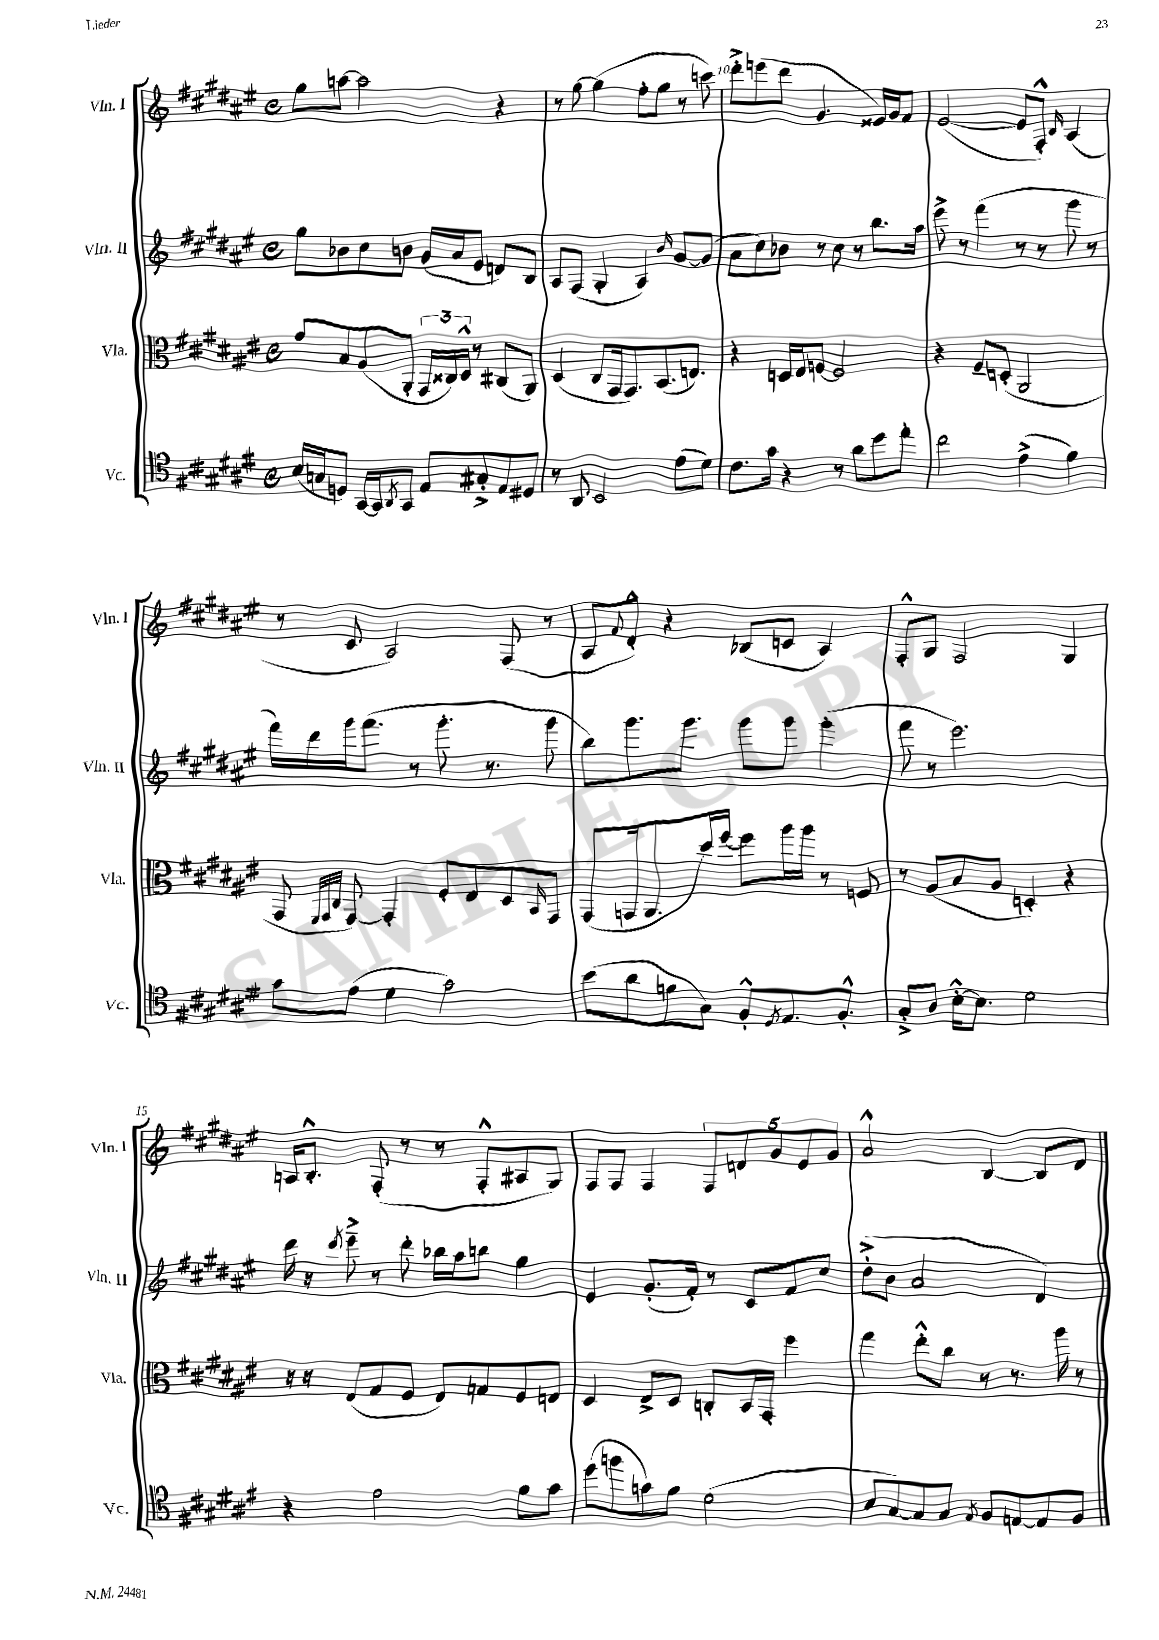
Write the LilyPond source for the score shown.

<<
\new StaffGroup <<
\new Staff = "s0" \with { instrumentName = "Vln. I" shortInstrumentName = "Vln. I" } {
    \clef treble \key fis \major \defaultTimeSignature \time 4/4
    gis''8 a''8~ a''2 r4 |
    r8 gis''8~ gis''4( fis''8-. gis''8 r8 c'''8) |
    dis'''8-.-> e'''8( dis'''8 gis'4. eisis'16) gis'16 fis'8 |
    eis'2~( eis'8 fis8-.-^) \grace { b16 } ais4( |
    r8 cis'8 ais2) fis8( r8 |
    ais8 \appoggiatura { fis'8 } dis'8-.-^) r4 bes8( c'8 ais4) |
    fis8-.-^ gis8 fis2 gis4 |
    a16 b8.-.-^ fis8-.( r8 r8 fis8-.-^ ais8 gis8) |
    fis8 fis8 fis4 \tuplet 5/4 { fis8 d'8 gis'8 eis'8 gis'8 } |
    ais'2-^ b4~ b8 dis'8 \bar "|." |
}
\new Staff = "s1" \with { instrumentName = "Vln. II" shortInstrumentName = "Vln. II" } {
    \clef treble \key fis \major \defaultTimeSignature \time 4/4
    gis''8 bes'8 cis''8 b'8 gis'16( ais'16 eis'8 d'8) b8 |
    ais8 fis8( gis4-. ais4) \grace { b'16 } gis'8~ gis'8( |
    ais'8 cis''8) bes'8 r8 cis''8 r8 b''8. ais''16 |
    eis'''8-> r8 fis'''4( r8 r8 gis'''8 r8 |
    fis'''16) dis'''16 gis'''16 fis'''8.( r8 gis'''8.-. r8. gis'''8 |
    b''8) gis'''8. gis'''8. gis'''8 gis'''8 gis'''4-.( |
    fis'''8 r8 eis'''2.) |
    dis'''16 r16 \acciaccatura { dis'''8 } eis'''8---> r8 dis'''8-. bes''16 ais''16 b''8 gis''4 |
    eis'4 gis'8.-.( fis'16-.) r8 cis'8 fis'8 cis''8 |
    dis''8-.->( b'8 ais'2 dis'4) \bar "|." |
}
\new Staff = "s2" \with { instrumentName = "Vla." shortInstrumentName = "Vla." } {
    \clef alto \key fis \major \defaultTimeSignature \time 4/4
    gis'8 b8 ais8( ais,8-. \tuplet 3/2 { gis,16 cisis16) dis16-^ } r8 cis8( ais,8) |
    dis4( cis8 gis,16 gis,8.) b,8.( e8.) |
    r4 d16 eis16 f8~ f2 |
    r4 fis8-- d8-.( ais,2 |
    gis,8 \grace { fis,32 gis,32 cis32 } gis,8~) gis,4-. fis8-. eis8 dis8 \grace { b,16 } gis,8 |
    gis,8( g,16 ais,8. dis''16) fis''16~ fis''8 ais''16 ais''16 r8 f8 |
    r8 ais8( b8 ais8 d4-.) r4 |
    r16 r16 eis8( gis8 fis8 eis8) g8 fis8 e8 |
    dis4 eis8-> dis8 c8-. b,16 gis,16-. fis''4 |
    gis''4 eis''8-.-^ cis''8 r8 r8. ais''16 r8 \bar "|." |
}
\new Staff = "s3" \with { instrumentName = "Vc." shortInstrumentName = "Vc." } {
    \clef tenor \key fis \major \defaultTimeSignature \time 4/4
    b16( g16 d8) gis,16~ gis,16 \acciaccatura { ais,8 } gis,8 eis8 gis8-.-> eis8 dis8 |
    r8 ais,8 b,2 eis'8( dis'8) |
    cis'8. gis'16 r4 r8 ais'8 dis''8 eis''8-. |
    cis''2 eis'4->( fis'4) |
    gis'8 eis'8( dis'4 gis'2) |
    b'8( ais'8 f'8 gis8) fis8-.-^ \acciaccatura { dis8 } eis8. fis8.-.-^ |
    gis8-.-> ais8 b16~-.-^ b8. dis'2 |
    r4 eis'2 fis'8 gis'8 |
    dis''8( f''8 g'8) fis'8 dis'2( |
    b8 gis8~) gis8 gis8 \acciaccatura { eis8 } fis8 e8~ e8 fis8 \bar "|." |
}
>>
>>
\layout { \context { \Score currentBarNumber = #8 \override BarNumber.break-visibility = ##(#f #t #t) barNumberVisibility = #(every-nth-bar-number-visible 5) } }
